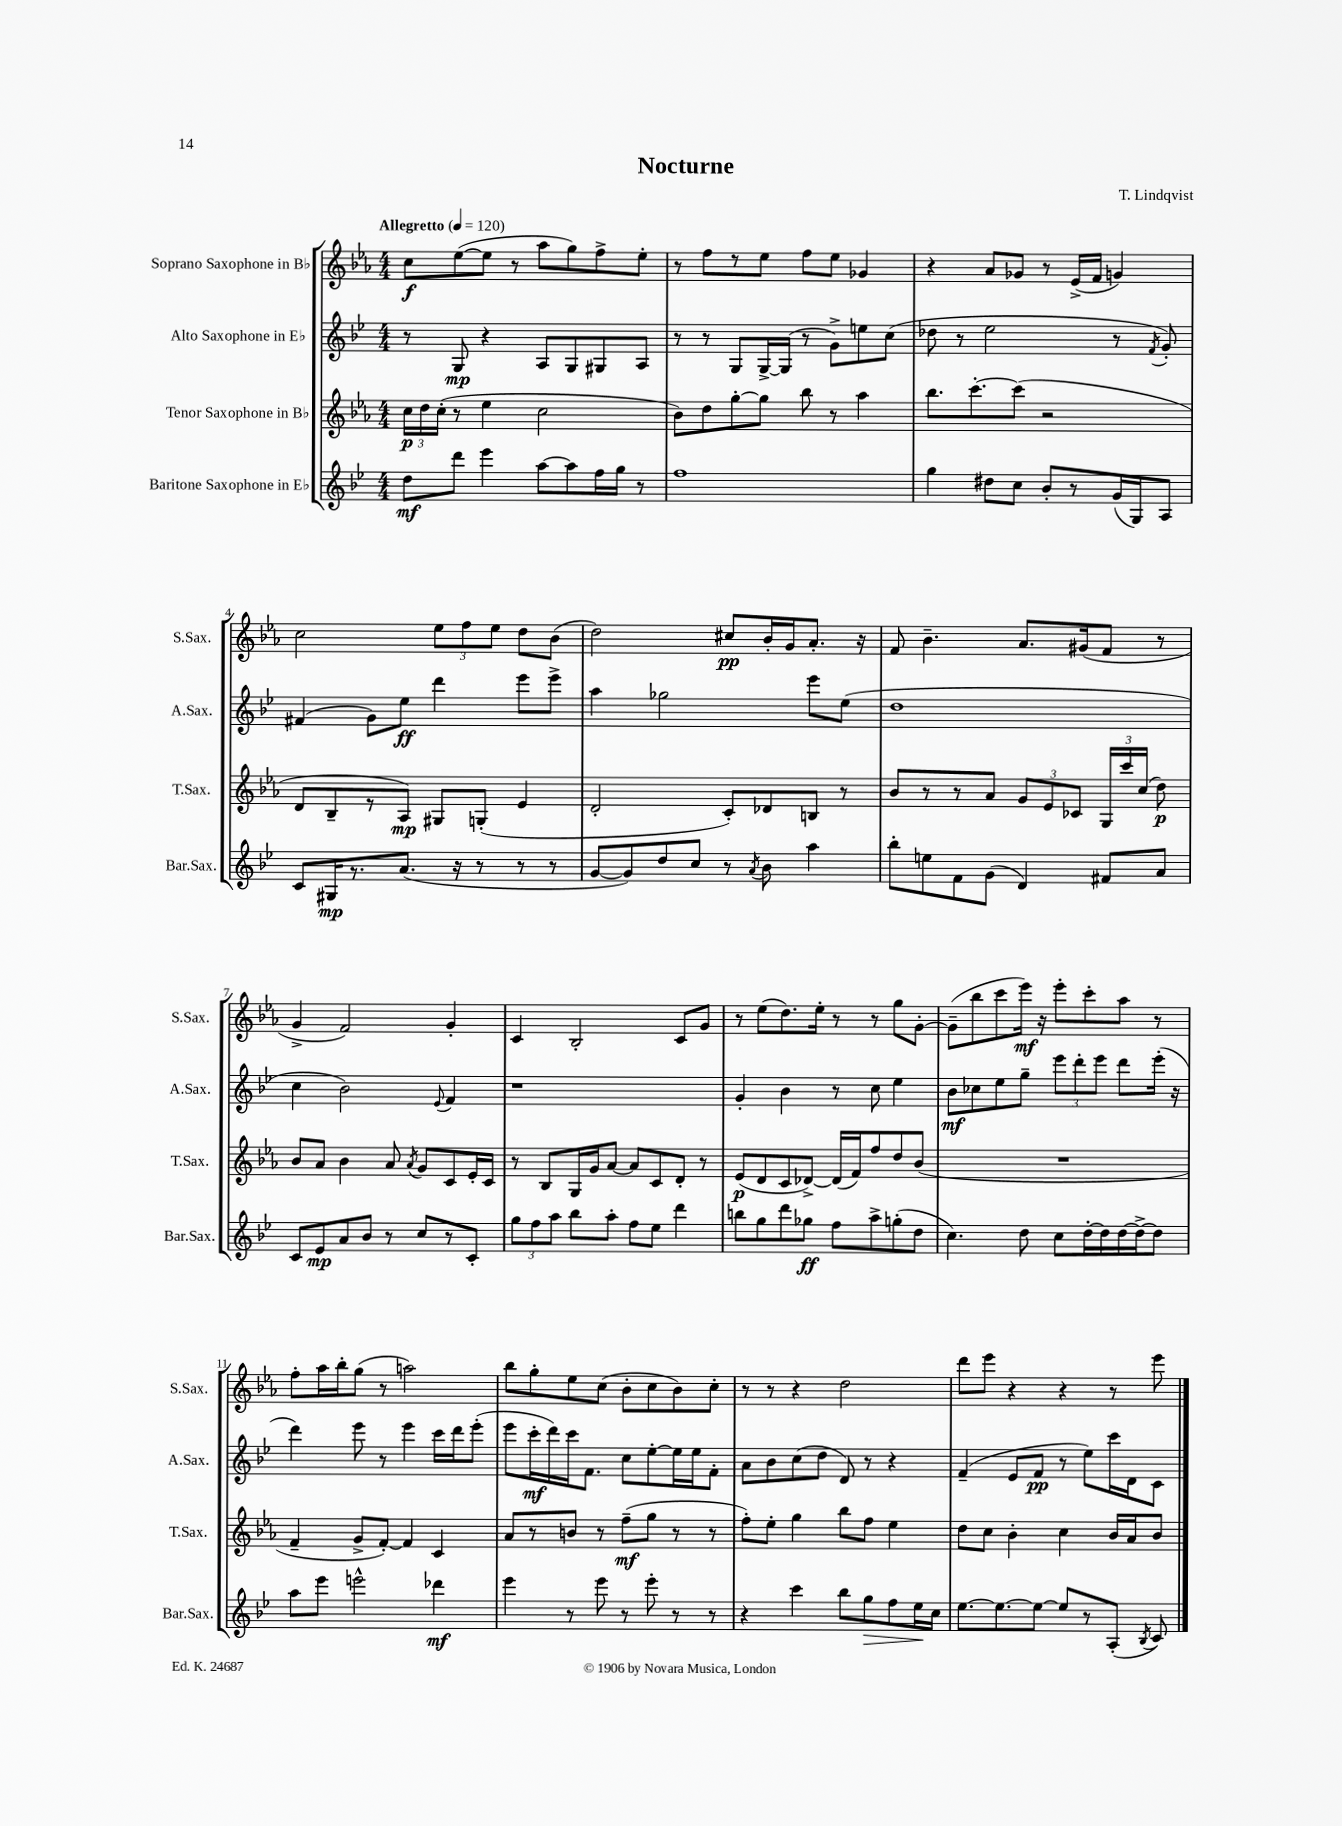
\header { title = "Nocturne" composer = "T. Lindqvist" }
<<
\new StaffGroup <<
\new Staff = "s0" \with { instrumentName = "Soprano Saxophone in Bb" shortInstrumentName = "S.Sax." } {
    \clef treble \key ees \major \numericTimeSignature \time 4/4 \tempo "Allegretto" 4 = 120
    \autoBeamOff c''8[\f ees''8~( ees''8] r8 aes''8[ g''8) f''8-> ees''8]-. |
    r8 f''8[ r8 ees''8] f''8[ ees''8] ges'4 |
    r4 aes'8[ ges'8] r8 ees'16[->( f'16] g'4) |
    c''2 \tuplet 3/2 { ees''8[ f''8 ees''8] } d''8[ bes'8]( |
    d''2) cis''8[\pp bes'16-. g'16 aes'8.]-. r16 |
    f'8 bes'4.-- aes'8.[ gis'16( f'8] r8 |
    g'4-> f'2) g'4-. |
    c'4 bes2-. c'8[ g'8] |
    r8 ees''8[( d''8.) ees''16]-. r8 r8 g''8[ g'8]~-. |
    g'8[--( bes''8 c'''8 ees'''16]\mf) r16 ees'''8[-. c'''8-. aes''8] r8 |
    f''8[-. aes''16 bes''16-. g''8]( r8 a''2) |
    bes''8[ g''8-. ees''8 c''8]( bes'8[-. c''8 bes'8) c''8]-. |
    r8 r8 r4 d''2 |
    d'''8[ ees'''8] r4 r4 r8 ees'''8 \bar "|." |
}
\new Staff = "s1" \with { instrumentName = "Alto Saxophone in Eb" shortInstrumentName = "A.Sax." } {
    \clef treble \key bes \major \numericTimeSignature \time 4/4
    \autoBeamOff r8 g8\mp r4 a8[ g8 gis8 a8] |
    r8 r8 g8[ g16~-> g16]( r8 g'8[->) e''8 c''8]( |
    des''8 r8 ees''2 r8 \acciaccatura { f'8 } g'8-.) |
    fis'4( g'8[) ees''8]\ff d'''4 ees'''8[ ees'''8]-> |
    a''4 ges''2 ees'''8[ ees''8]( |
    d''1 |
    c''4 bes'2) \appoggiatura { ees'8 } f'4 |
    r1 |
    g'4-. bes'4 r8 c''8 ees''4 |
    bes'8[\mf ces''8 ees''8 g''8]-- \tuplet 3/2 { ees'''8[ d'''8-. ees'''8] } d'''8[ ees'''16]-.( r16 |
    d'''4) ees'''8 r8 ees'''4 c'''16[ d'''16 ees'''8]-.( |
    ees'''8[ c'''16-.\mf d'''16) c'''16 f'8.] c''8[ ees''8~-. ees''16 ees''16 f'8]-. |
    a'8[ bes'8 c''8( d''8] d'8) r8 r4 |
    f'4--( ees'8[ f'8]\pp r8 ees''8[) c'''16 d'16 c'8] \bar "|." |
}
\new Staff = "s2" \with { instrumentName = "Tenor Saxophone in Bb" shortInstrumentName = "T.Sax." } {
    \clef treble \key ees \major \numericTimeSignature \time 4/4
    \autoBeamOff \tuplet 3/2 { c''16[\p d''16 c''16]-.( } r8 ees''4 c''2 |
    bes'8[) d''8 g''8~-. g''8] bes''8 r8 aes''4 |
    bes''8.[ c'''8.~-. c'''8]( r2 |
    d'8[ bes8-- r8 aes8]\mp) gis8[ g8]-.( ees'4 |
    d'2-. c'8[-.) des'8 b8] r8 |
    bes'8[ r8 r8 aes'8] \tuplet 3/2 { g'8[ ees'8 ces'8] } \tuplet 3/2 { g16[ c'''16 c''16]( } d''8\p) |
    bes'8[ aes'8] bes'4 aes'8 \acciaccatura { aes'8 } g'8[ c'8 ees'16-. c'16] |
    r8 bes8[ g16 g'16 aes'8]~ aes'8[ c'8 d'8]-. r8 |
    ees'8[\p( d'8 c'8 des'8]~->) des'16[( f'16) f''8 d''8 bes'8]( |
    R1 |
    f'4-- g'8[-> f'8]~-.) f'4 c'4 |
    aes'8[ r8 b'8] r8 f''8[--\mf( g''8] r8 r8 |
    f''8[-.) ees''8]-. g''4 bes''8[ f''8] ees''4 |
    d''8[ c''8] bes'4-. c''4 bes'16[ aes'16 bes'8] \bar "|." |
}
\new Staff = "s3" \with { instrumentName = "Baritone Saxophone in Eb" shortInstrumentName = "Bar.Sax." } {
    \clef treble \key bes \major \numericTimeSignature \time 4/4
    \autoBeamOff d''8[\mf d'''8] ees'''4 a''8[~ a''8 f''16 g''16] r8 |
    f''1 |
    g''4 dis''8[ c''8] bes'8[-. r8 g'16( g16) a8] |
    c'8[ gis16\mp r8. a'8.]( r16 r8 r8 r8 |
    g'8[~ g'8) d''8 c''8] r8 \acciaccatura { a'8 } bes'8 a''4 |
    bes''8[-. e''8 f'8 g'8]( d'4) fis'8[ a'8] |
    c'8[ ees'8\mp a'8 bes'8] r8 c''8[ r8 c'8]-. |
    \tuplet 3/2 { g''8[ f''8 a''8] } bes''8[ a''8]-. f''8[ ees''8] d'''4 |
    b''8[ g''8 d'''8 ges''8]\ff f''8[ a''8-> g''8-.( d''8] |
    c''4.) d''8 c''8[ d''16~-. d''16 d''16~ d''16~-> d''8] |
    a''8[ ees'''8] e'''2-^ des'''4\mf |
    ees'''4 r8 ees'''8 r8 ees'''8-. r8 r8 |
    r4 c'''4 bes''8[ g''8\> f''8 ees''16\! c''16] |
    ees''8.[~ ees''8.~ ees''8]~ ees''8[ r8 a8]-.( \acciaccatura { bes8 } c'8) \bar "|." |
}
>>
>>
